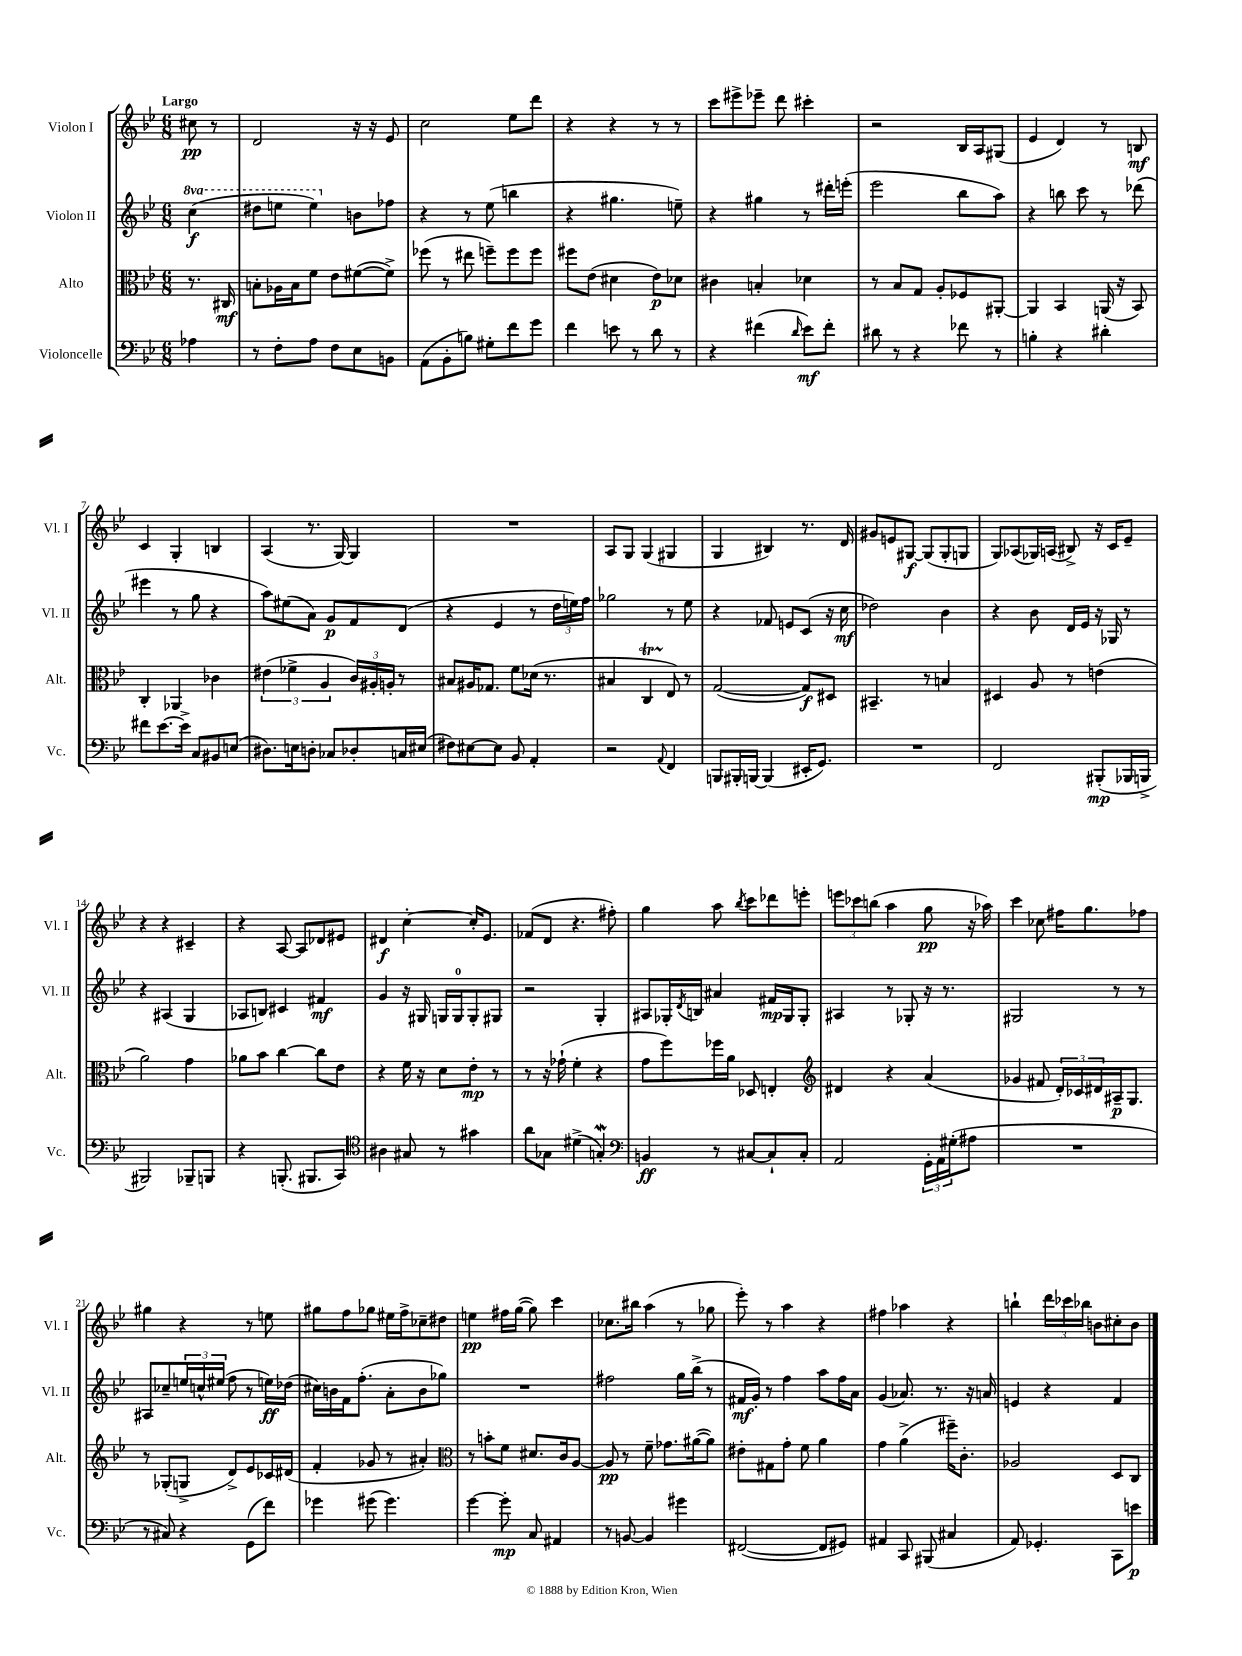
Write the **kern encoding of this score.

**kern	**kern	**kern	**kern
*staff4	*staff3	*staff2	*staff1
*clefF4	*clefC3	*clefG2	*clefG2
*k[b-e-]	*k[b-e-]	*k[b-e-]	*k[b-e-]
*M6/8	*M6/8	*M6/8	*M6/8
4A-	8.r	(4ccc	8cc#
.	.	.	8r
.	16C#	.	.
=	=	=	=
8r	8B'	8ddd#	2d
8F'	16A-	8eee	.
.	16B	.	.
8A	8f	4eee)	.
8F	8e-	.	.
8E-	([8f#	8b	16r
.	.	.	16r
8BB	8f#^])	8ff-	8e-
=	=	=	=
(8AA	(8ff-	4r	2cc
8BB-'	8r	.	.
8B)	8ee#	8r	.
8G#'	8ff~)	(8ee-	.
8f	8ff	4bb	8ee-
8g	8ff	.	8ddd
=	=	=	=
4f	8ff#	4r	4r
.	(8e-	.	.
8e	4d#	4.gg#	4r
8r	.	.	.
8d	8e-)	.	8r
8r	8d-	8ee~)	8r
=	=	=	=
4r	4c#	4r	8ccc
.	.	.	8eee#^
(4f#	4B'	4gg#	8eee-~
.	.	.	8ddd
16qqd	.	.	.
8e-)	4d-	8r	4ccc#'
8f#'	.	16ddd#'	.
.	.	(16eee'	.
=	=	=	=
8d#	8r	2eee-	2r
8r	8B-	.	.
4r	8G	.	.
.	8A'	.	.
8f-	8F-	8bb-	16B-
.	.	.	16A
8r	[8AA#'	8aa)	(8G#
=	=	=	=
4B'	4AA#]	4r	4e-
4r	4BB-	8bb	4d)
.	.	8ccc	.
4d#'	(16AA	8r	8r
.	16r	.	.
.	8BB-)	(8ddd-	8B
=	=	=	=
8f#	4C'	4eee#	4c
[8.e-	.	.	.
.	4AA-	8r	4G'
16e-^]	.	.	.
8C	.	8gg	.
8BB#	4c-	4r	4B
(8E	.	.	.
=	=	=	=
8.D#)	(6e#	8aa)	(4A
.	.	(8ee#	.
.	6f-^	.	.
16E	.	.	.
8D'	.	8a)	8.r
.	6A	.	.
8C-	.	8g	.
.	.	.	[16G)
8D-'	24c)	8f	4G]
.	24A#'	.	.
.	24A'	.	.
16C	8r	(8d	.
(16E#	.	.	.
=	=	=	=
8F#)	8B#	4r	2.r
[8E#	16A#	.	.
.	8.G-	.	.
8E#]	.	4e-	.
8BB-	8f	.	.
4AA'	(16d-	8r	.
.	8.r	.	.
.	.	24dd	.
.	.	24ee)	.
.	.	24ff	.
=	=	=	=
2r	4B#	2gg-	8A
.	.	.	8G
.	4C	.	(4G
8qqAA	.	.	.
4FF	8E-)	8r	4G#
.	8r	8ee-	.
=	=	=	=
8BBB	([2G	4r	4G
16BBB#'	.	.	.
[16BBB	.	.	.
(4BBB]	.	8f-	4B#)
.	.	8e	.
16EE#'	8G])	(8c	8.r
8.GG)	.	.	.
.	8D#	16r	.
.	.	16cc	16d
=	=	=	=
2.r	4.BB#~	2dd-)	8g#
.	.	.	8e
.	.	.	[8G#
.	8r	.	(8G#]
.	4B	4b-	8G#'
.	.	.	8G
=	=	=	=
2FF	4D#	4r	8G)
.	.	.	(8A-
.	8A	8b-	16G-)
.	.	.	(16A
.	8r	16d	8B#^)
.	.	16e-	.
(8BBB#'	(4e	16r	16r
.	.	16G-	16c
16BBB-	.	8r	8e-~
16BBB^	.	.	.
=	=	=	=
2BBB#)	2a)	4r	4r
.	.	(4A#	4r
8BBB-~	4g	4G	4c#~
8BBB	.	.	.
=	=	=	=
4r	8a-	8A-	4r
.	8b-	8B)	.
(8.BBB'	[4cc	4c#	[8A
.	.	.	8A]
8.BBB#	.	.	.
.	8cc]	4f#	8d-
8CC)	8e-	.	8e#
=	=	=	=
*clefC4	*	*	*
4A#	4r	4g	4d#
8G#	16f	16r	[4cc'
.	16r	16G#	.
8r	8d	16G	.
.	.	16G	.
4g#	8e-'	8G'	16cc']
.	.	.	8.e-
.	8r	8G#	.
=	=	=	=
8a	8r	2r	(8f-
8G-	16r	.	8d
.	(16g-`	.	.
(4d#^	4f'	.	4.r
4G')	4r	4G'	.
.	.	.	8ff#')
=	=	=	=
*clefF4	*	*	*
4BB	8g	8A#	4gg
.	8ff)	16G-'	.
.	.	8qd	.
.	.	16B	.
8r	16ff-	4a#	8aa
.	16a	.	.
.	.	.	8qbb-
[8C#	8D-	.	8ccc
8C#`]	4E'	16f#	8ddd-
.	.	16G-	.
8C#'	.	8G-'	8eee'
=	=	=	=
*	*clefG2	*	*
2AA	4d#	4A#	12eee
.	.	.	12ccc-
.	.	.	(12bb
.	4r	8r	4aa
.	.	8G-'	.
24GG'	(4a	16r	8gg
24AA	.	.	.
.	.	8.r	.
(24G#'	.	.	.
8A#	.	.	16r
.	.	.	16aa-)
=	=	=	=
2.r	4g-	2G#	4ccc
.	8f#	.	8cc-
.	24d')	.	16ff#
.	24c-	.	.
.	.	.	8.gg
.	24d#	.	.
.	16A#~	8r	.
.	8.G	.	.
.	.	8r	8ff-
=	=	=	=
8r	8r	8A#	4gg#
8C#)	(8G-'	8cc-~	.
4r	8G^	24ee	4r
.	.	24cc^^	.
.	.	(24ee#	.
.	8d^)	8ff	.
(8GG	8e-	8r	8r
8f)	16c-	16ee)	8ee
.	(16d#	(16dd-	.
=	=	=	=
4g-	4f'	16cc#)	8gg#
.	.	16b	.
.	.	16f	8ff
.	.	(8.ff'	.
(8g#	8g-	.	8gg-
4.g#)	8r	8a'	16ee#
.	.	.	16ff^
.	4a#')	8b	8cc-~
.	.	8gg-)	8dd#
=	=	=	=
*	*clefC3	*	*
[4g	8r	2.r	4ee
.	8b'	.	.
8g']	8f	.	16ff#
.	.	.	([16gg
8C	8.d#	.	8gg])
4AA#	.	.	4ccc
.	16c	.	.
.	[8A	.	.
=	=	=	=
8r	8A]	2ff#	8.cc-
[8BB	8r	.	.
.	.	.	16bb#
4BB]	8f~	.	(4aa
.	8.g-	.	.
4g#	.	16gg	8r
.	([16a#	(16bb-^	.
.	8a#])	8r	8gg-
=	=	=	=
([2FF#	8e#'	16f#	8eee-')
.	.	16g')	.
.	8G#	8r	8r
.	8g'	4ff	4aa
.	8f	.	.
8FF#]	4a	8aa	4r
8GG#)	.	16ff	.
.	.	16a	.
=	=	=	=
4AA#	4g	(4g	4ff#
8CC	(4a^	8.a-)	4aa-
(8BBB#	.	.	.
.	.	8.r	.
4C#	16ff#~)	.	4r
.	8.c'	.	.
.	.	16r	.
.	.	16a	.
=	=	=	=
8AA)	2A-	4e	4bb`
4.GG-'	.	.	.
.	.	4r	24ddd
.	.	.	24ccc-
.	.	.	24bb-
.	.	.	8b
8CC	8D	4f	8cc#'
8e	8C	.	8b
==	==	==	==
*-	*-	*-	*-
